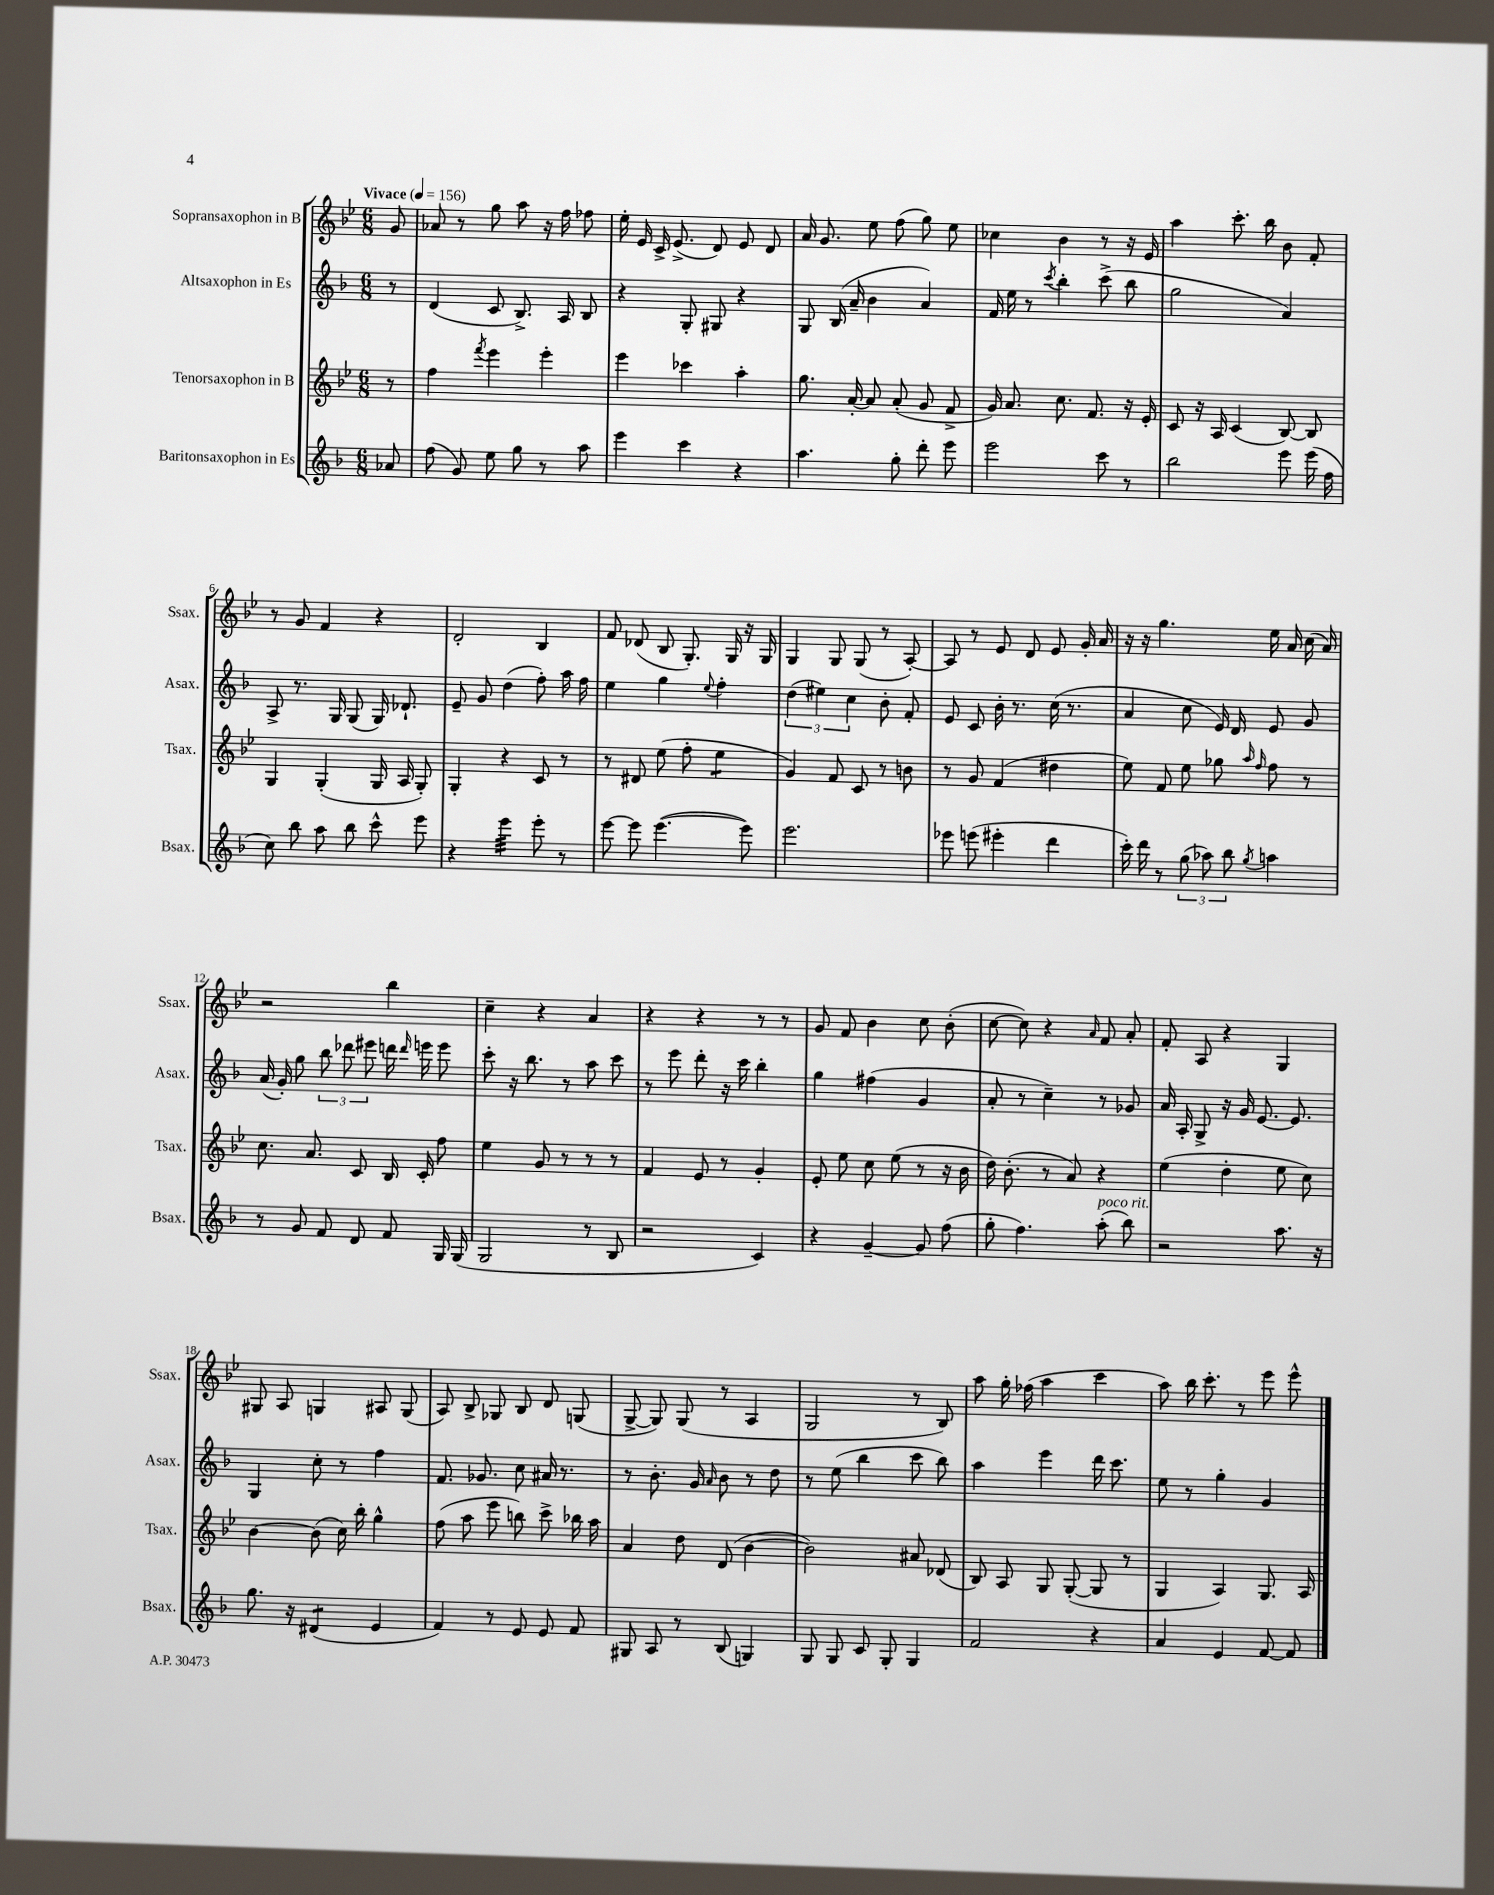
<<
\new StaffGroup <<
\new Staff = "s0" \with { instrumentName = "Sopransaxophon in B" shortInstrumentName = "Ssax." } {
    \clef treble \key bes \major \numericTimeSignature \time 6/8 \partial 8 \tempo "Vivace" 4 = 156
    \autoBeamOff g'8 |
    aes'8 r8 g''8 a''8 r16 f''16 fes''8 |
    ees''16-. ees'16 c'16-> ees'8.->( d'8) ees'8 d'8 |
    a'16 g'8. ees''8 f''8( g''8) ees''8 |
    ces''4 bes'4 r8 r16 ees'16 |
    a''4 c'''8.-. bes''16 bes'8 f'8-. |
    r8 g'8 f'4 r4 |
    d'2-. bes4 |
    f'8 des'8( bes8 g8.-.) g16 r16 g16 |
    g4 g8 g8( r8 a8~-.) |
    a8 r8 ees'8 d'8 ees'8 g'16-. a'16 |
    r16 r16 g''4. ees''16 a'16 c''16( a'16) |
    r2 bes''4 |
    c''4-- r4 a'4 |
    r4 r4 r8 r8 |
    g'8 f'8 bes'4 c''8 bes'8-.( |
    c''8~ c''8) r4 \grace { a'16 } f'8 a'8-. |
    f'8-. a8 r4 g4 |
    gis8 a8 g4 ais8 g8( |
    a8) bes8-> ges8 bes8 d'8 g8( |
    g8~-> g8) g8( r8 a4 |
    g2 r8 bes8) |
    a''8 g''16-. fes''16( a''4 c'''4 |
    a''8) bes''16 c'''8.-. r8 ees'''8 ees'''8-^ \bar "|." |
}
\new Staff = "s1" \with { instrumentName = "Altsaxophon in Es" shortInstrumentName = "Asax." } {
    \clef treble \key f \major \numericTimeSignature \time 6/8 \partial 8
    \autoBeamOff r8 |
    d'4( c'8 bes8.->) a16 bes8 |
    r4 g8-. gis8 r4 |
    g8 bes16( a'16-- bes'4 a'4) |
    f'16 e''16 r8 \acciaccatura { c'''8 } bes''4-. c'''8->( bes''8 |
    g''2 a'4) |
    a8-> r8. g16 g8( g16) des'8.-! |
    e'8-- g'8 d''4( f''8-.) a''16 f''16 |
    e''4 g''4 \appoggiatura { e''8 } f''4-. |
    \tuplet 3/2 { d''4( eis''4) c''4 } bes'8-. f'8-. |
    e'8 c'8 bes'16-. r8. c''16( r8. |
    a'4 c''8 e'16) d'16 e'8 g'8 |
    a'16( g'16-.) g''8 \tuplet 3/2 { bes''8 des'''8 eis'''8 } d'''16 \grace { d'''16 } e'''16 e'''8 |
    c'''8-. r16 bes''8. r8 a''8 c'''8 |
    r8 e'''8 d'''8-. r16 c'''16 bes''4-. |
    g''4 fis''4( g'4 |
    a'8-. r8 c''4--) r8 ges'8 |
    a'16 a16-. g8-> r16 g'16 e'8.~ e'8. |
    g4 c''8-. r8 f''4 |
    f'8. ges'8. c''8 ais'16 r8. |
    r8 bes'8.-. g'16 \grace { a'16 } bes'8 r8 d''8 |
    r8 e''8( bes''4 c'''8 bes''8) |
    a''4 e'''4 d'''16 c'''8. |
    e''8 r8 g''4-. g'4 \bar "|." |
}
\new Staff = "s2" \with { instrumentName = "Tenorsaxophon in B" shortInstrumentName = "Tsax." } {
    \clef treble \key bes \major \numericTimeSignature \time 6/8 \partial 8
    \autoBeamOff r8 |
    f''4 \acciaccatura { f'''8 } ees'''4 ees'''4-. |
    ees'''4 ces'''4 a''4-. |
    g''8. a'16~-. a'8 a'8-.( g'8 f'8-> |
    g'16) a'8. c''8. f'8. r16 ees'16-. |
    c'8 r16 a16 c'4( bes8~) bes8 |
    g4 g4-.( g16 a16 g8-.) |
    g4-. r4 c'8 r8 |
    r8 dis'8 ees''8( f''8-. ees''4:8 |
    g'4) f'8 c'8 r8 b'8 |
    r8 g'8 f'4( dis''4 |
    ees''8) f'8 ees''8 ges''8 \grace { a''16 f''16 } f''8 r8 |
    c''8. a'8. c'8 bes16 c'16-. f''8 |
    ees''4 g'8 r8 r8 r8 |
    f'4 ees'8 r8 g'4-. |
    ees'8-. ees''8 c''8 ees''8( r8 r16 bes'16 |
    d''16) bes'8.-.( r8 a'8) r4 |
    ees''4( d''4-. ees''8 c''8) |
    bes'4~ bes'8( c''16) bes''16-. g''4-^ |
    f''8( a''8 ees'''8 b''8) c'''8-> bes''16 a''16 |
    a'4 d''8 d'8( bes'4~ |
    bes'2) ais'8 des'8( |
    bes8) a8 g8 g8~-.( g8 r8 |
    g4 a4) g8. a16 \bar "|." |
}
\new Staff = "s3" \with { instrumentName = "Baritonsaxophon in Es" shortInstrumentName = "Bsax." } {
    \clef treble \key f \major \numericTimeSignature \time 6/8 \partial 8
    \autoBeamOff aes'8 |
    f''8( g'8) e''8 g''8 r8 a''8 |
    e'''4 c'''4 r4 |
    a''4. g''8-. d'''8-. e'''8 |
    e'''2 c'''8 r8 |
    bes''2 e'''8 e'''16( f''16 |
    c''8) bes''8 a''8 bes''8 c'''8-^ e'''8 |
    r4 e'''4:32 e'''8-. r8 |
    e'''8~ e'''8 e'''4.~( e'''8) |
    e'''2. |
    ees'''8 e'''8( eis'''4-. d'''4 |
    c'''16-.) d'''16 r8 \tuplet 3/2 { g''8( aes''8) bes''8 } \acciaccatura { g''8 } a''4 |
    r8 g'8 f'8 d'8 f'8 g16 g16( |
    g2 r8 bes8 |
    r2 c'4) |
    r4 g'4~-- g'8 f''8( |
    g''8-. f''4.) a''8-.^\markup { \italic "poco rit." }( bes''8) |
    r2 a''8. r16 |
    g''8. r16 dis'4:8( e'4 |
    f'4) r8 e'8 e'8 f'8 |
    gis8 a8 r8 bes8( g4) |
    g8 g8 c'8 g8-. g4 |
    f'2 r4 |
    a'4 e'4 f'8~ f'8 \bar "|." |
}
>>
>>
